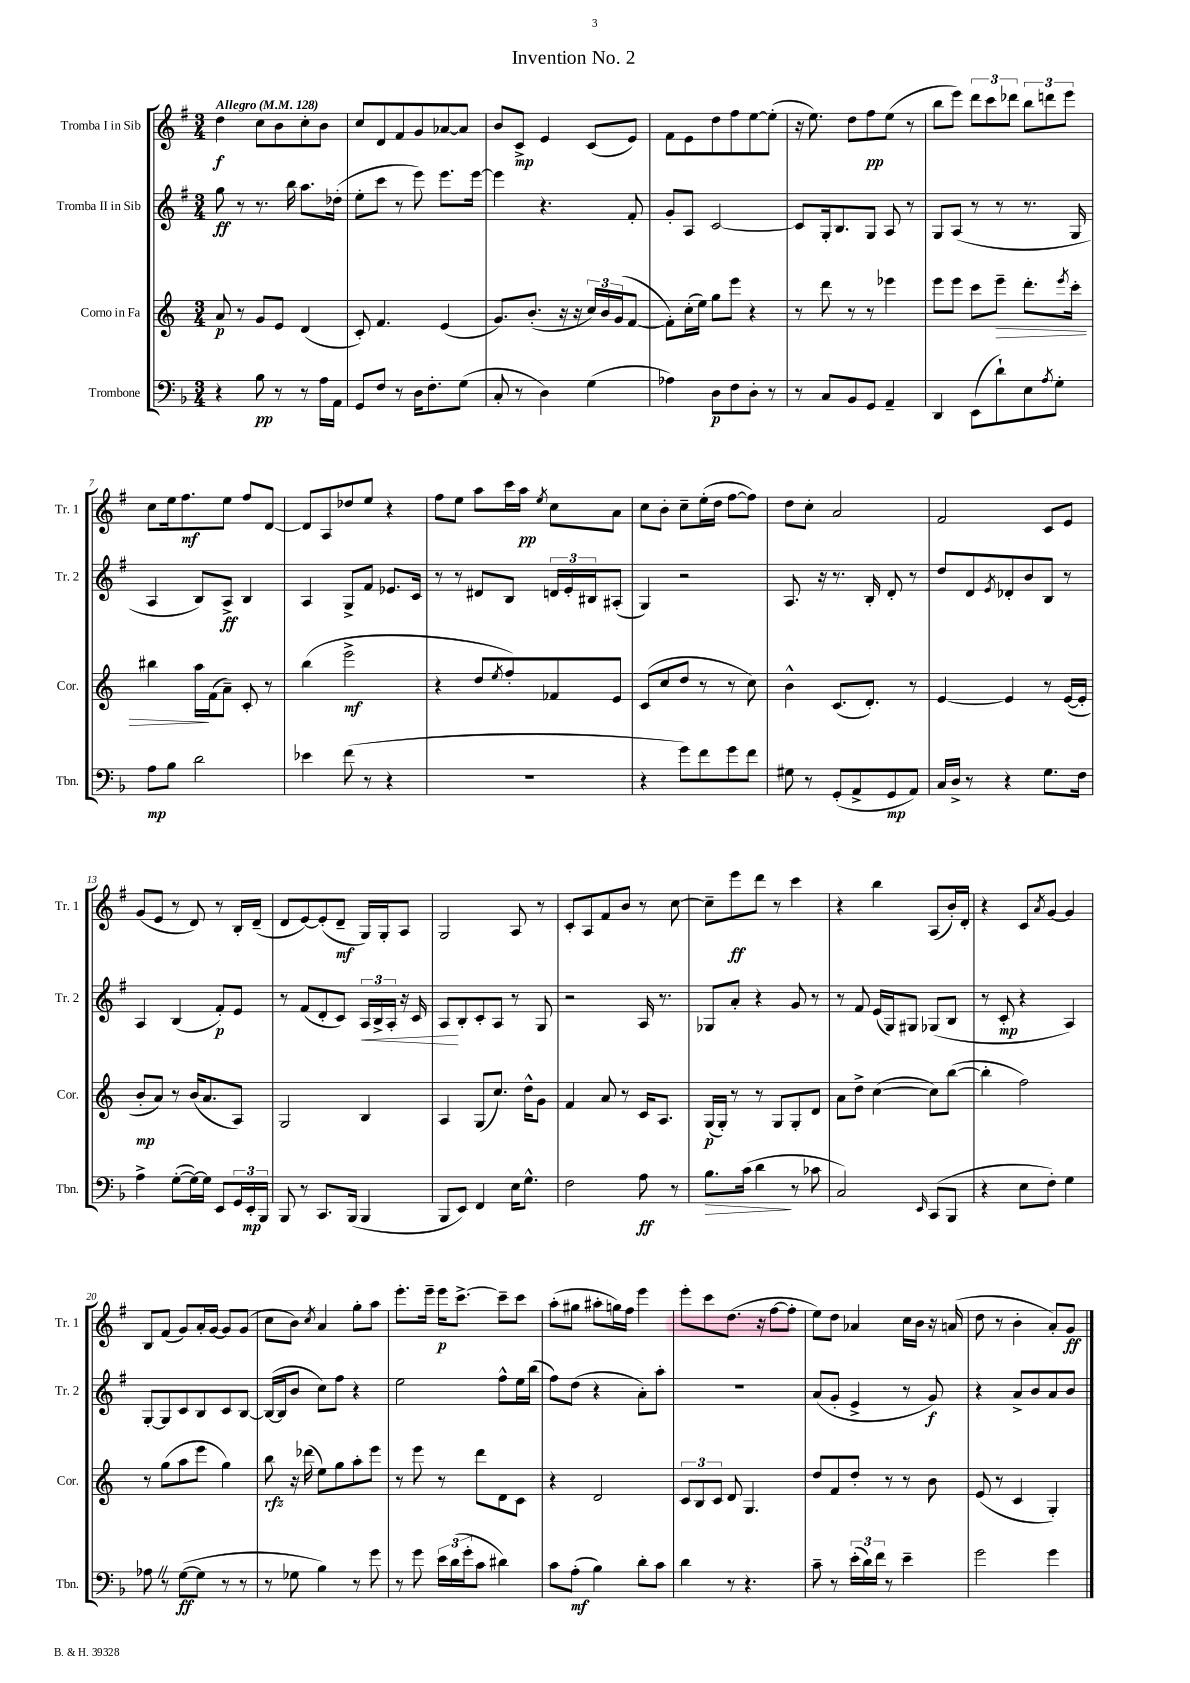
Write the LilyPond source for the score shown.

\header { title = "Invention No. 2" }
<<
\new StaffGroup <<
\new Staff = "s0" \with { instrumentName = "Tromba I in Sib" shortInstrumentName = "Tr. 1" } {
    \clef treble \key g \major \numericTimeSignature \time 3/4 \tempo "Allegro" 4 = 128
    d''4\f c''8 b'8 c''8-. b'8 |
    c''8 d'8 fis'8 g'8 aes'8~ aes'8 |
    b'8 c'8->\mp e'4 c'8( e'8) |
    fis'8 e'8 d''8 fis''8 e''8~ e''8-.( |
    r16 e''8.) d''8 fis''8\pp e''8( r8 |
    b''8 e'''8) \tuplet 3/2 { d'''8 c'''8 des'''8 } \tuplet 3/2 { b''8 d'''8 e'''8 } |
    c''8 e''16 fis''8.\mf e''8 fis''8 d'8~ |
    d'8 a8 des''8 e''8 r4 |
    fis''8 e''8 a''8 c'''16 a''16\pp \acciaccatura { e''8 } c''8 a'8 |
    c''8 b'8-. c''8-- e''16-.( d''16 fis''8~ fis''8) |
    d''8 c''8-. a'2 |
    fis'2 c'8 e'8 |
    g'8( e'8 r8 d'8) r8 b16-. d'16--( |
    d'8 e'8~) e'8-.( d'8--\mf g16) g16-. a8 |
    g2 a8 r8 |
    c'8-. a8 fis'8 b'8 r8 c''8~ |
    c''8-- e'''8\ff d'''8 r8 c'''4 |
    r4 b''4 a8( b'16-.) d'16-. |
    r4 c'8 \acciaccatura { a'8 } g'8~ g'4 |
    b8 fis'8( g'8) a'16-. g'16~ g'8 g'8( |
    c''8 b'8) \acciaccatura { c''8 } a'4 g''8-. a''8 |
    e'''8.-. e'''16-- e'''16\p c'''8.~-> c'''8-- c'''8 |
    a''8-.( gis''8 ais''8-. g''16) fis''16 e'''4 |
    e'''8-. c'''8 d''8.( r16 fis''8~ fis''8-. |
    e''8) d''8 aes'4 c''16 b'16 r16 a'16( |
    d''8 r8 b'4-. a'8-.) g'8\ff \bar "|." |
}
\new Staff = "s1" \with { instrumentName = "Tromba II in Sib" shortInstrumentName = "Tr. 2" } {
    \clef treble \key g \major \numericTimeSignature \time 3/4
    g''8\ff r8 r8. b''16 a''8. des''16-.( |
    e''8-. c'''8 r8 e'''8) e'''8. e'''16~ |
    e'''4 r4. fis'8-. |
    g'8-. a8 c'2~ |
    c'8 g16-. b8. g8 a8 r8 |
    g8 a8( r8 r8 r8. g16 |
    a4 b8) a8->\ff b4 |
    a4 g8-> fis'8 ees'8. c'16 |
    r8 r8 dis'8 b8 \tuplet 3/2 { d'16 e'16-. bis16 } ais8-.( |
    g4) r2 |
    a8. r16 r8. b16-. d'8-. r8 |
    d''8 d'8 \acciaccatura { e'8 } des'8-. b'8 b8 r8 |
    a4 b4( fis'8-.\p) e'8 |
    r8 fis'8( d'8-. c'8) \tuplet 3/2 { a16\< b16-> a16-. } r16 c'16 |
    a8\! b8-. c'8-. a8 r8 g8 |
    r2 a16 r8. |
    ges8 a'8-. r4 g'8 r8 |
    r8 fis'8 e'16( g16) gis8 ges8( b8 |
    r8 c'8-.\mp r4 a4) |
    g8~-. g8 c'8 b8 c'8 b8~ |
    b16~( b16 b'8 c''8) fis''8 r4 |
    e''2 fis''8-^ e''16 b''16( |
    fis''8) d''8( r4 a'8-.) a''8-. |
    R2. |
    a'8( g'8-. e'4-> r8 g'8\f) |
    r4 a'8-> b'8 a'8 b'8 \bar "|." |
}
\new Staff = "s2" \with { instrumentName = "Corno in Fa" shortInstrumentName = "Cor." } {
    \clef treble \key c \major \numericTimeSignature \time 3/4
    a'8\p r8 g'8 e'8 d'4( |
    c'8-.) f'4. e'4( |
    g'8.) b'8.-.( r16 r16 \tuplet 3/2 { c''16) b'16 g'16( } f'8~ |
    f'8-.) c''16-.( e''16) g''8 e'''8 r4 |
    r8 d'''8 r8 r8 ees'''4 |
    e'''8 e'''8 c'''8 e'''8--\> d'''8.-. \acciaccatura { e'''8 } c'''16-. |
    bis''4 a''16\! f'16( a'8--) c'8-. r8 |
    b''4( e'''2->\mf |
    r4 d''8 \acciaccatura { e''8 } f''8-.) fes'8 e'8 |
    c'8( c''8 d''8 r8 r8 c''8) |
    b'4-^ c'8.( d'8.-.) r8 |
    e'4~ e'4 r8 e'16~( e'16-. |
    b'8-.\mp a'8) r8 b'16( a'8. a8) |
    g2 b4 |
    a4 g8( c''8.) d''16-^ g'8 |
    f'4 a'8 r8 c'16 a8. |
    g16\p( g16-.) r8 r8 g8 g8-. d'8 |
    a'8 d''8-> c''4~( c''8) b''8~( |
    b''4-. f''2) |
    r8 g''8( a''8 e'''8 g''4) |
    b''8\rfz r16 des'''16( e''8) g''8 a''8-. e'''8 |
    r8 e'''8 r8 d'''8 d'8 c'8 |
    r4 d'2 |
    \tuplet 3/2 { c'8 b8 c'8 } d'8 g4. |
    d''8 f'8 d''8-. r8 r8 b'8 |
    e'8( r8 c'4 g4-.) \bar "|." |
}
\new Staff = "s3" \with { instrumentName = "Trombone" shortInstrumentName = "Tbn." } {
    \clef bass \key f \major \numericTimeSignature \time 3/4
    r4 bes8\pp r8 r8 a16 a,16 |
    g,8 f8 r8 d16 f8.-. g8( |
    c8-. r8 d4) g4( |
    aes4) d8\p f8 d8-. r8 |
    r8 c8 bes,8 g,8 a,4-- |
    d,4 e,8( d'8-!) e8 \acciaccatura { a8 } g8-. |
    a8\mp bes8 d'2 |
    ees'4 f'8( r8 r4 |
    R2. |
    r4 g'8) f'8 g'8 f'8 |
    gis8 r8 g,8-.( a,8-> g,8\mp a,8) |
    c16 d16-> r8 r4 g8. f16 |
    a4-> g8~-.( g16~) g16 e,8 \tuplet 3/2 { g,16 e,16-.\mp bes,,16 } |
    bes,,8 r8 c,8. bes,,16( bes,,4 |
    bes,,8 e,8) f,4 e16 g8.-^ |
    f2 a8\ff r8 |
    bes8.\> c'16( d'4\! r8 ces'8 |
    c2) \grace { e,16 } c,8( bes,,8 |
    r4 e8 f8-.) g4 |
    aes8 \once \override BreathingSign.text = \markup { \musicglyph "scripts.caesura.straight" } \breathe r8 g8~\ff( g8 r8 r8 |
    r8 ges8 bes4) r8 g'8 |
    r8 g'8 \tuplet 3/2 { e'16 d'16( g'16-. } c'8 dis'4) |
    c'8 a8-.\mf( bes4) d'8-. c'8 |
    d'4 r8 r4. |
    c'8-- r8 \tuplet 3/2 { e'16-.( d'16) f'16 } r8 e'4-- |
    g'2 g'4 \bar "|." |
}
>>
>>
